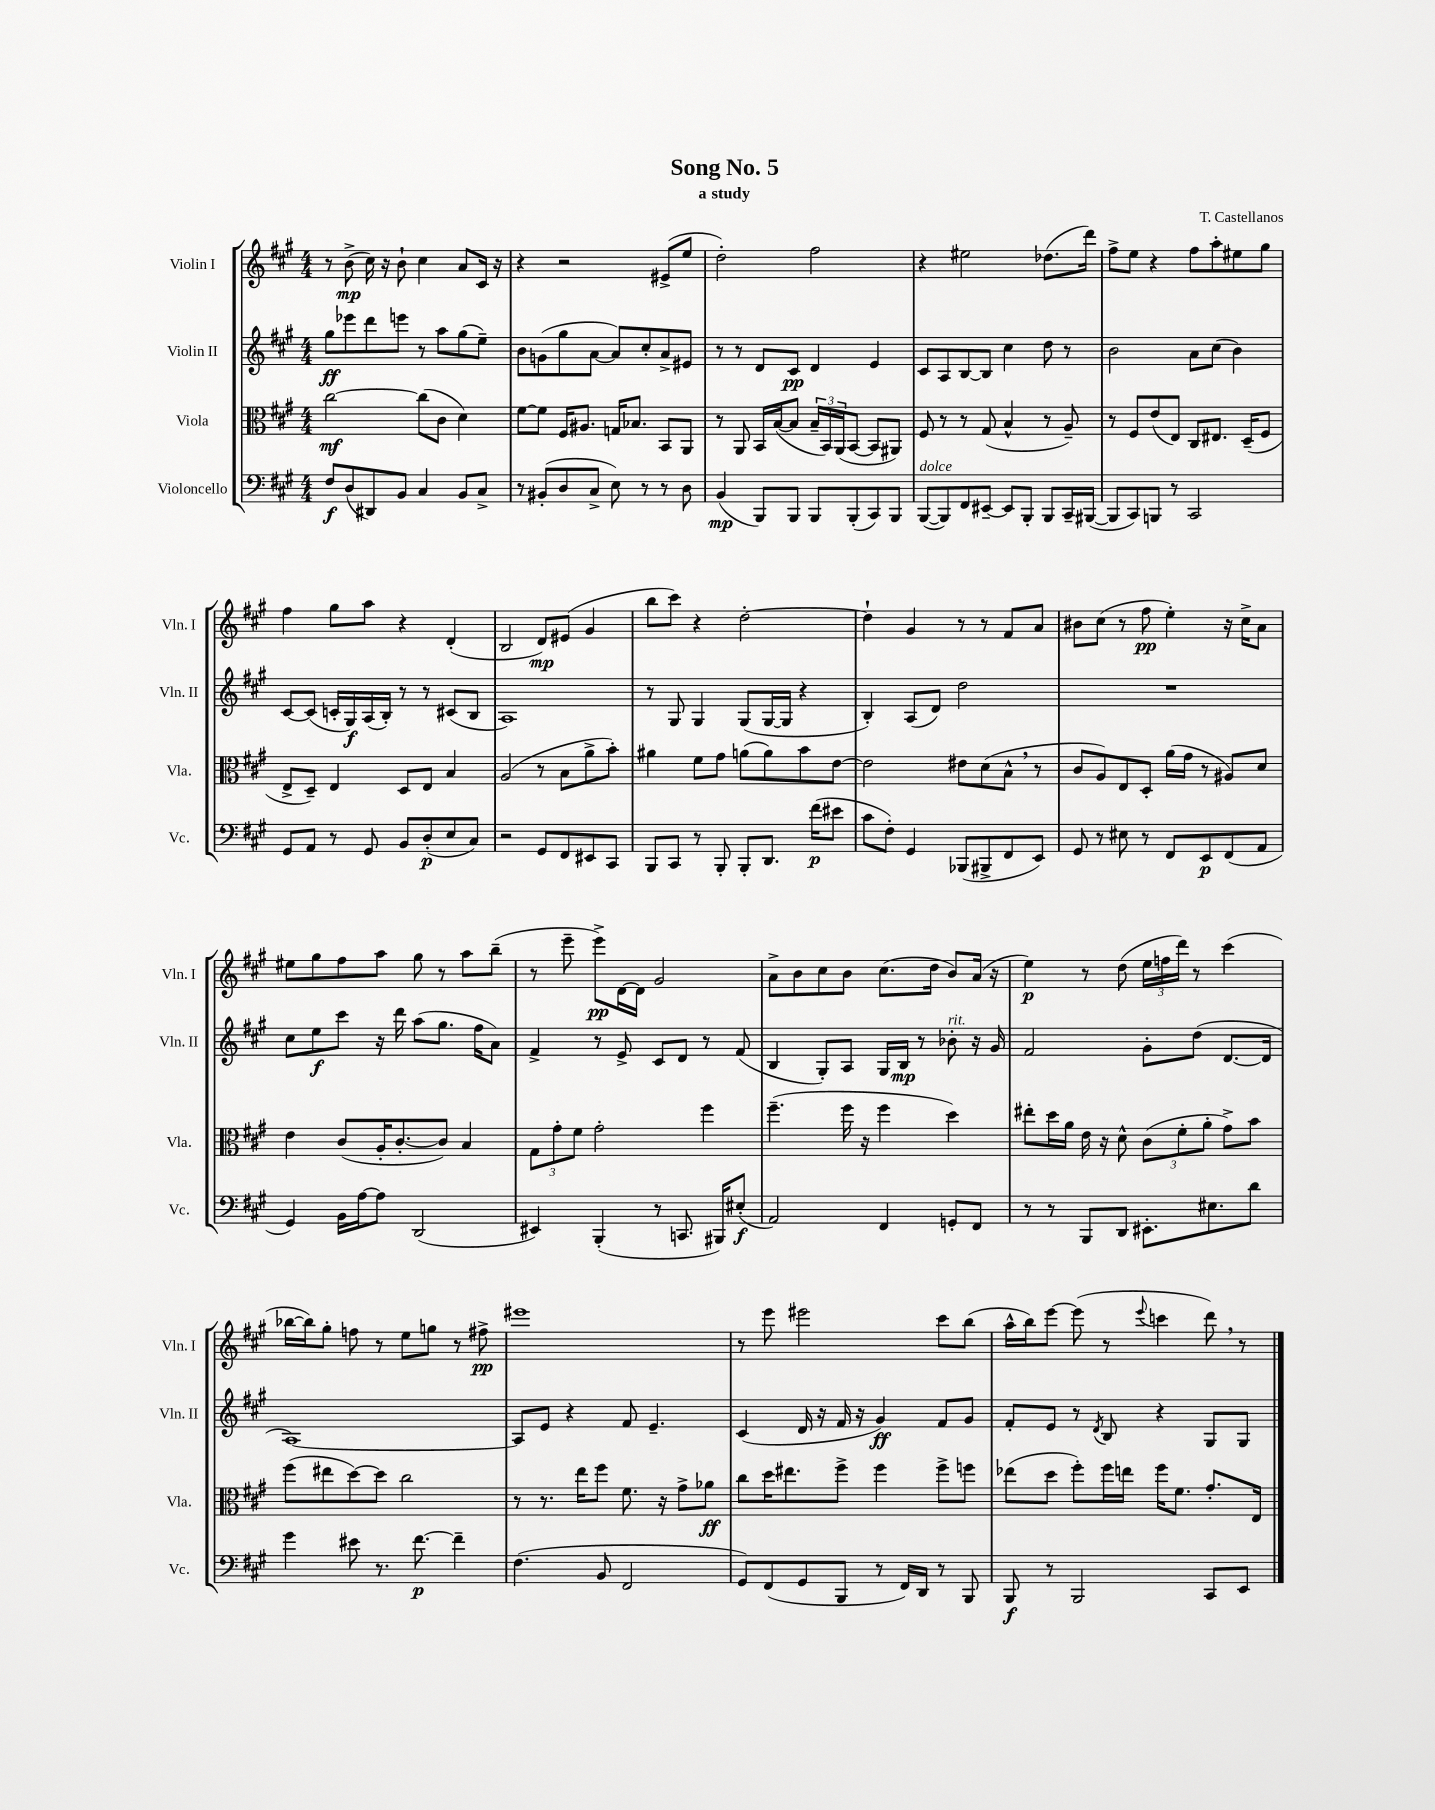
\header { title = "Song No. 5" composer = "T. Castellanos" subtitle = "a study" }
<<
\new StaffGroup <<
\new Staff = "s0" \with { instrumentName = "Violin I" shortInstrumentName = "Vln. I" } {
    \clef treble \key a \major \numericTimeSignature \time 4/4
    r8 b'8->\mp( cis''16) r16 b'8-! cis''4 a'8 cis'16 r16 |
    r4 r2 eis'8->( e''8 |
    d''2-.) fis''2 |
    r4 eis''2 des''8.( d'''16) |
    fis''8-> e''8 r4 fis''8 a''8-. eis''8 gis''8 |
    fis''4 gis''8 a''8 r4 d'4-.( |
    b2 d'8\mp) eis'8( gis'4 |
    b''8 cis'''8) r4 d''2~-. |
    d''4-! gis'4 r8 r8 fis'8 a'8 |
    bis'8 cis''8( r8 fis''8\pp e''4-.) r16 cis''16-> a'8 |
    eis''8 gis''8 fis''8 a''8 gis''8 r8 a''8 b''8--( |
    r8 e'''8-- e'''8->\pp) d'16~ d'16 gis'2 |
    a'8-> b'8 cis''8 b'8 cis''8.( d''16 b'8) a'16( r16 |
    e''4\p) r8 d''8( \tuplet 3/2 { e''16 f''16 d'''16) } r8 cis'''4( |
    bes''16~ bes''16) gis''8-. f''8 r8 e''8 g''8 r8 fis''8->\pp |
    eis'''1 |
    r8 e'''8 eis'''2 cis'''8 b''8( |
    a''16-^ b''16) e'''8~ e'''8( r8 \appoggiatura { e'''8 } c'''4 d'''8) \breathe r8 \bar "|." |
}
\new Staff = "s1" \with { instrumentName = "Violin II" shortInstrumentName = "Vln. II" } {
    \clef treble \key a \major \numericTimeSignature \time 4/4
    gis''8\ff ees'''8 d'''8 e'''8 r8 a''8 gis''8( e''8--) |
    b'8 g'8( gis''8 a'8~ a'8) cis''8-. a'8-> eis'8 |
    r8 r8 d'8 cis'8\pp d'4 e'4 |
    cis'8 a8 b8~ b8 cis''4 d''8 r8 |
    b'2 a'8 cis''8( b'4) |
    cis'8~ cis'8( c'16-. gis16\f) a16( b16-.) r8 r8 cis'8( b8 |
    a1) |
    r8 gis8 gis4 gis8( gis16~ gis16 r4 |
    b4-.) a8( d'8) d''2 |
    R1 |
    cis''8 e''8\f cis'''8 r16 d'''16 a''8( gis''8. fis''16 a'8) |
    fis'4-> r8 e'8-> cis'8 d'8 r8 fis'8( |
    b4 gis8-.) a8 gis16 b16\mp r8 bes'8-.^\markup { \italic "rit." } r16 gis'16 |
    fis'2 gis'8-. d''8( d'8.~ d'16 |
    a1~) |
    a8 e'8 r4 fis'8 e'4.-- |
    cis'4( d'16 r16 fis'16 r16 gis'4\ff) fis'8 gis'8 |
    fis'8-. e'8 r8 \acciaccatura { d'8 } b8 r4 gis8 gis8 \bar "|." |
}
\new Staff = "s2" \with { instrumentName = "Viola" shortInstrumentName = "Vla." } {
    \clef alto \key a \major \numericTimeSignature \time 4/4
    cis''2~\mf cis''8( cis'8 d'4) |
    fis'8~ fis'8 fis16 ais8. g16 bes8. b,8 a,8 |
    r8 a,8 b,16 b16~( b8 \tuplet 3/2 { b16-- b,16) a,16( } b,8~ b,8 ais,8) |
    fis8 r8 r8 gis8( b4-^ r8 a8--) |
    r8 fis8 e'8( e8) cis8 eis8. d16--( fis8 |
    e8-> d8--) e4 d8 e8 b4 |
    a2( r8 b8 a'8-> b'8-.) |
    ais'4 fis'8 gis'8 a'8( a'8) b'8 e'8~ |
    e'2 eis'8 d'8( b8-^ \breathe r8 |
    cis'8 a8) e8 d8-. a'16( gis'16 r8 ais8) d'8 |
    e'4 cis'8( a16-. cis'8.~-. cis'8) b4 |
    \tuplet 3/2 { gis8 gis'8-. fis'8 } gis'2-. fis''4 |
    fis''4.--( fis''16 r16 fis''4 d''4) |
    eis''8-. d''16 a'16 e'16 r16 d'8-^ \tuplet 3/2 { cis'8( fis'8-. a'8-. } gis'8->) b'8 |
    fis''8( eis''8 d''8~) d''8 cis''2 |
    r8 r8. e''16 fis''8 fis'8. r16 gis'8-> aes'8\ff |
    cis''8 d''16 eis''8. fis''8-> fis''4 fis''8-> f''8 |
    ees''8( d''8 fis''8-.) fis''16 e''16 fis''16 fis'8. gis'8.-. e16 \bar "|." |
}
\new Staff = "s3" \with { instrumentName = "Violoncello" shortInstrumentName = "Vc." } {
    \clef bass \key a \major \numericTimeSignature \time 4/4
    fis8\f d8( dis,8) b,8 cis4 b,8 cis8-> |
    r8 bis,8-.( d8 cis8-> e8) r8 r8 d8 |
    b,4\mp( b,,8) b,,8 b,,8 b,,8-.( cis,8) b,,8 |
    b,,8~^\markup { \italic "dolce" }( b,,8) fis,8 eis,8~-- eis,8 b,,8-. b,,8 cis,16-- bis,,16~( |
    bis,,8 cis,8) b,,8 r8 cis,2 |
    gis,8 a,8 r8 gis,8 b,8 d8-.\p( e8 cis8) |
    r2 gis,8 fis,8 eis,8 cis,8 |
    b,,8 cis,8 r8 b,,8-. b,,8-. d,8. fis'16\p( eis'8 |
    cis'8 fis8-.) gis,4 bes,,8( bis,,8-> fis,8 e,8) |
    gis,8 r8 eis8 r8 fis,8 e,8\p fis,8( a,8 |
    gis,4) b,16 a16~ a8 d,2( |
    eis,4) b,,4-.( r8 c,8. bis,,16) eis8-.\f( |
    a,2) fis,4 g,8-. fis,8 |
    r8 r8 b,,8 d,8 eis,8.-. eis8. d'8 |
    gis'4 eis'8 r8. fis'8.~\p fis'4-- |
    fis4.( b,8 fis,2 |
    gis,8) fis,8( gis,8 b,,8 r8 fis,16) d,16 r8 b,,8 |
    b,,8\f r8 b,,2 cis,8 e,8 \bar "|." |
}
>>
>>
\layout { \context { \Score \remove "Bar_number_engraver" } }
